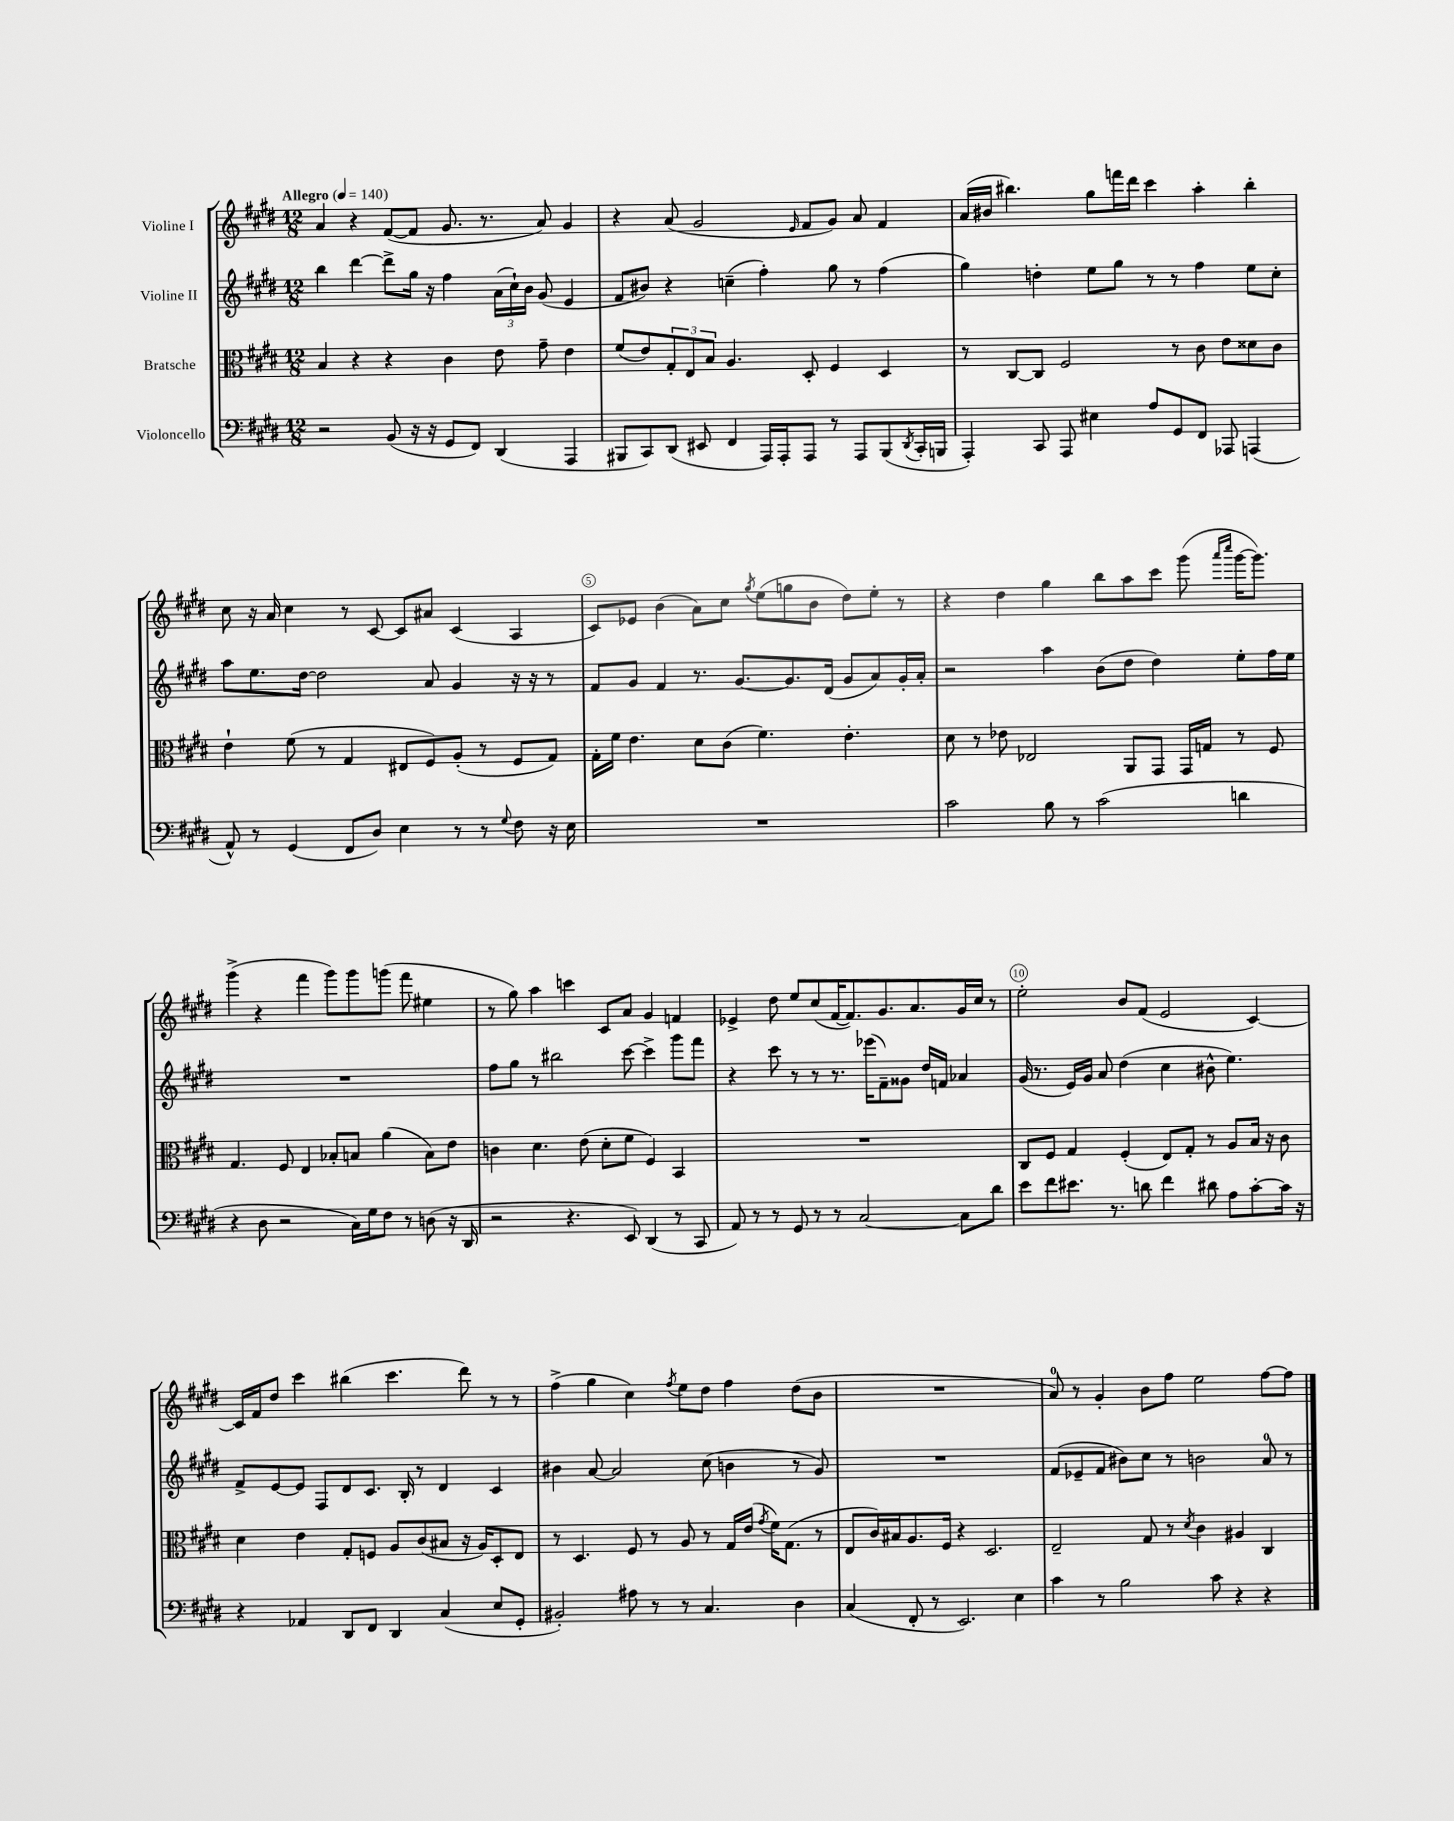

**kern	**kern	**kern	**kern
*part4	*part3	*part2	*part1
*staff4	*staff3	*staff2	*staff1
*I"Violoncello	*I"Bratsche	*I"Violine II	*I"Violine I
*clefF4	*clefC3	*clefG2	*clefG2
*k[f#c#g#d#]	*k[f#c#g#d#]	*k[f#c#g#d#]	*k[f#c#g#d#]
*M12/8	*M12/8	*M12/8	*M12/8
*MM140	*MM140	*MM140	*MM140
=1	=1	=1	=1
!	!	!	!LO:TX:a:B:t=Allegro
2r	4B/	4bb\	4a/
.	4r	[4ddd#\	4r
(8BB/	4r	8ddd#^\L]	([8f#/L
16r	.	16gg#\Jk	8f#/J]
16r	.	16r	.
8GG#/L	4c#\	4ff#\	8.g#/
8FF#/J)	.	.	.
.	.	.	8.r
(4DD#/	8e\	(24a\LL	.
.	.	24cc#`\)	.
.	.	24b\JJ	.
.	8g#~\	(8g#/	8a/)
4AAA/	4e\	4e/	4g#/
=2	=2	=2	=2
8BBB#X/L	(8f#/L	8f#/L	4r
8CC#/)	8e/)	8b#X/J)	.
(8DD#/J	12G#'/	4r	(8a/
.	12E/	.	.
8EE#X/	.	.	2g#/
.	12B/J	.	.
4FF#/	4.A/	(4ccn~\	.
16AAA/LL)	.	4ff#'\)	.
16AAA'/J	.	.	.
.	.	.	16qqe/
8AAA/J	8D#'/	.	8f#/L
8r	4F#/	8gg#\	8g#/J)
8AAA/L	.	8r	8a/
(8BBB#/	4D#/	(4ff#\	4f#/
8qDD#/	.	.	.
16CC#'/L	.	.	.
16BBBn/JJ	.	.	.
=3	=3	=3	=3
4AAA'/)	8r	4gg#\)	(16a/LL
.	.	.	16b#X/JJ
.	[8C#/L	.	4.bb#X\)
8CC#/	8C#/J]	4ddn'\	.
8AAA/	2F#/	.	.
4E#X\	.	8ee\L	8gg#\L
.	.	8gg#\J	16fffn\L
.	.	.	16ddd#\JJ
8A/L	.	8r	4ccc#\
8GG#/	8r	8r	.
8FF#/J	8c#\	4ff#\	4aa'\
8AAA-X/	8e\L	.	.
(4AAAn/	8d##X\	8ee\L	4bb#'\
.	8c#\J	8cc#'\J	.
!!LO:LB:g=z
=4	=4	=4	=4
8AA^^/)	4e`\	8aa\L	8cc#\
8r	.	8.ee\	16r
.	.	.	16a/
(4GG#/	(8f#\	.	4cc#\
.	.	[16dd#\Jk	.
.	8r	2dd#\]	.
8FF#/L	4G#/	.	8r
8D#/J)	.	.	[8c#/
4E\	8E#X/L	.	8c#/L]
.	8F#/)	8a/	8a#X/J
8r	(8A'/J	4g#/	(4c#/
8r	8r	.	.
8qqG#/	.	.	.
8F#\	8F#/L	16r	4A/
.	.	16r	.
16r	8G#/J)	8r	.
16E\	.	.	.
=5	=5	=5	=5
1.r	16G#'\LL	8f#/L	8c#/L)
.	16f#\JJ	.	.
.	4.e\	8g#/J	8e-X/J
.	.	4f#/	(4b\
.	8d#\L	8.r	8a\L)
.	(8c#\J	.	8cc#\J
.	.	[8.g#/L	.
.	.	.	8qgg#/
.	4.f#\)	.	(8ee\L
.	.	8.g#/]	8ggn\
.	.	.	8b\J
.	.	(16d#/Jk	.
.	4.e'\	8g#/L	8dd#\L)
.	.	8a/)	8ee'\J
.	.	16g#'/L	8r
.	.	16a'/JJ	.
=6	=6	=6	=6
2c#\	8d#\	2r	4r
.	8r	.	.
.	8e-X\	.	4dd#\
.	2E-X/	.	.
8B\	.	4aa\	4gg#\
8r	.	.	.
(2c#\	.	(8b\L	8bb\L
.	8AA/L	8dd#\J	8aa\
.	8GG#/J	4dd#\)	8ccc#\J
.	16GG#/LL	.	(8ggg#\
.	16Gn/JJ	.	.
.	.	.	16qqaaa/LL
.	.	.	16qqcccc#/JJ
4dn\	8r	8ee'\L	[16ggg#\KL
.	.	.	8.ggg#\J])
.	8F#/	16ff#\L	.
.	.	16ee\JJ	.
!!LO:LB:g=z
=7	=7	=7	=7
4r	4.G#/	1.r	(4ggg#^\
8D#\	.	.	4r
2r	8F#/	.	.
.	4E/	.	4fff#\
.	8B-X'/L	.	8ggg#\L)
16C#\LL)	8Bn/J	.	8ggg#\
16G#\J	.	.	.
8F#\J	(4a\	.	(8gggn\J
8r	.	.	8fff#\
(8Dn\	8B\L)	.	4ee#X\
16r	8e\J	.	.
16DD#/	.	.	.
=8	=8	=8	=8
2r	4cn\	8ff#\L	8r
.	.	8gg#\J	8gg#\)
.	4.d#\	8r	4aa\
.	.	2bb#X\	.
4.r	.	.	4cccn\
.	(8e\	.	.
.	8d#'\L	.	8c#/L
8EE/)	8f#\J	[8ccc#\	8a/J
(4DD#/	4F#/)	4ccc#^\]	4g#/
8r	4BB/	8ggg#\L	4fn/
8CC#/	.	8fff#\J	.
=9	=9	=9	=9
8AA/)	1.r	4r	4e-X^/
8r	.	.	.
8r	.	8ccc#\	8dd#\
8GG#/	.	8r	8ee/L
8r	.	8r	(8cc#/
8r	.	8.r	[16f#/K
.	.	.	8.f#/])
[2C#/	.	.	.
.	.	(16eee-X\KL	.
.	.	8f#~\)	8.g#/
.	.	8g##X\J	.
.	.	.	8.a/
.	.	16dd#/LL	.
.	.	16fn/JJ	.
8C#\L]	.	4a-X/	16g#/L
.	.	.	16cc#/JJ
8d#\J	.	.	8r
=10	=10	=10	=10
8e\L	8C#/L	(16g#/	2ee'\
.	.	8.r	.
8f#\	8F#/J	.	.
8.e#X\J	4G#/	16e/LL)	.
.	.	16g#/JJ	.
.	.	8a/	.
8.r	.	.	.
.	(4F#'/	(4dd#\	8b/L
8dn\	.	.	(8f#/J
4f#\	8E/L)	4cc#\	2e/
.	8G#'/J	.	.
8d#X\	8r	8b#X^^\	.
8A\L	8A/L	4.ee\)	.
[8c#'\	16B/Jk	.	[4c#/)
.	16r	.	.
16c#\Jk]	8c#\	.	.
16r	.	.	.
!!LO:LB:g=z
=11	=11	=11	=11
4r	4d#\	8f#^/L	16c#/LL]
.	.	.	16f#/J
.	.	[8e/	8dd#/J
4AA-X/	4e\	8e/J]	4ccc#\
.	.	8F#/L	.
8DD#/L	8G#'/L	8d#/	(4bb#X\
8FF#/J	8Fn/J	8.c#/J	.
4DD#/	8A/L	.	4.ccc#\
.	.	16B'/	.
.	(8c#/	8r	.
(4C#/	8B#X/J	4d#/	.
.	16r	.	8ddd#\)
.	16A/KL)	.	.
8E/L	8D#'/	4c#/	8r
8GG#'/J	8E/J	.	8r
=12	=12	=12	=12
2BB#X'/)	8r	4b#X\	(4ff#^\
.	4.D#/	.	.
.	.	[8a/	4gg#\
.	.	2a/]	.
8A#X\	8F#/	.	4cc#\)
8r	8r	.	.
.	.	.	8qff#/
8r	8A/	.	8ee\L
4.C#/	8r	(8cc#\	8dd#\J
.	16G#/LL	4bn\	4ff#\
.	(16e/JJ	.	.
.	8qg#/	.	.
.	16f#\KL)	.	.
.	(8.G#\J	.	.
4D#\	.	8r	(8dd#\L
.	8r	8g#/)	8b\J
=13	=13	=13	=13
(4C#/	8E/L	1.r	1.r
.	16c#/L)	.	.
.	16B#X/J	.	.
8FF#'/	8.A/	.	.
8r	.	.	.
.	16F#/Jk	.	.
2.EE/)	4r	.	.
.	2.D#/	.	.
4E\	.	.	.
=14	=14	=14	=14
4c#\	2E~/	(8f#/L	8a/)
.	.	8e-X~/	8r
8r	.	8f#/J	4g#'/
2B\	.	8b#X\L)	.
.	8G#/	8cc#\J	8b\L
.	8r	8r	8ff#\J
.	8qd#/	.	.
.	4c#\	2bn\	2ee\
8c#\	.	.	.
4r	4A#X/	.	.
4r	4C#/	8a/	[8ff#\L
.	.	8r	8ff#\J]
==	==	==	==
*-	*-	*-	*-
